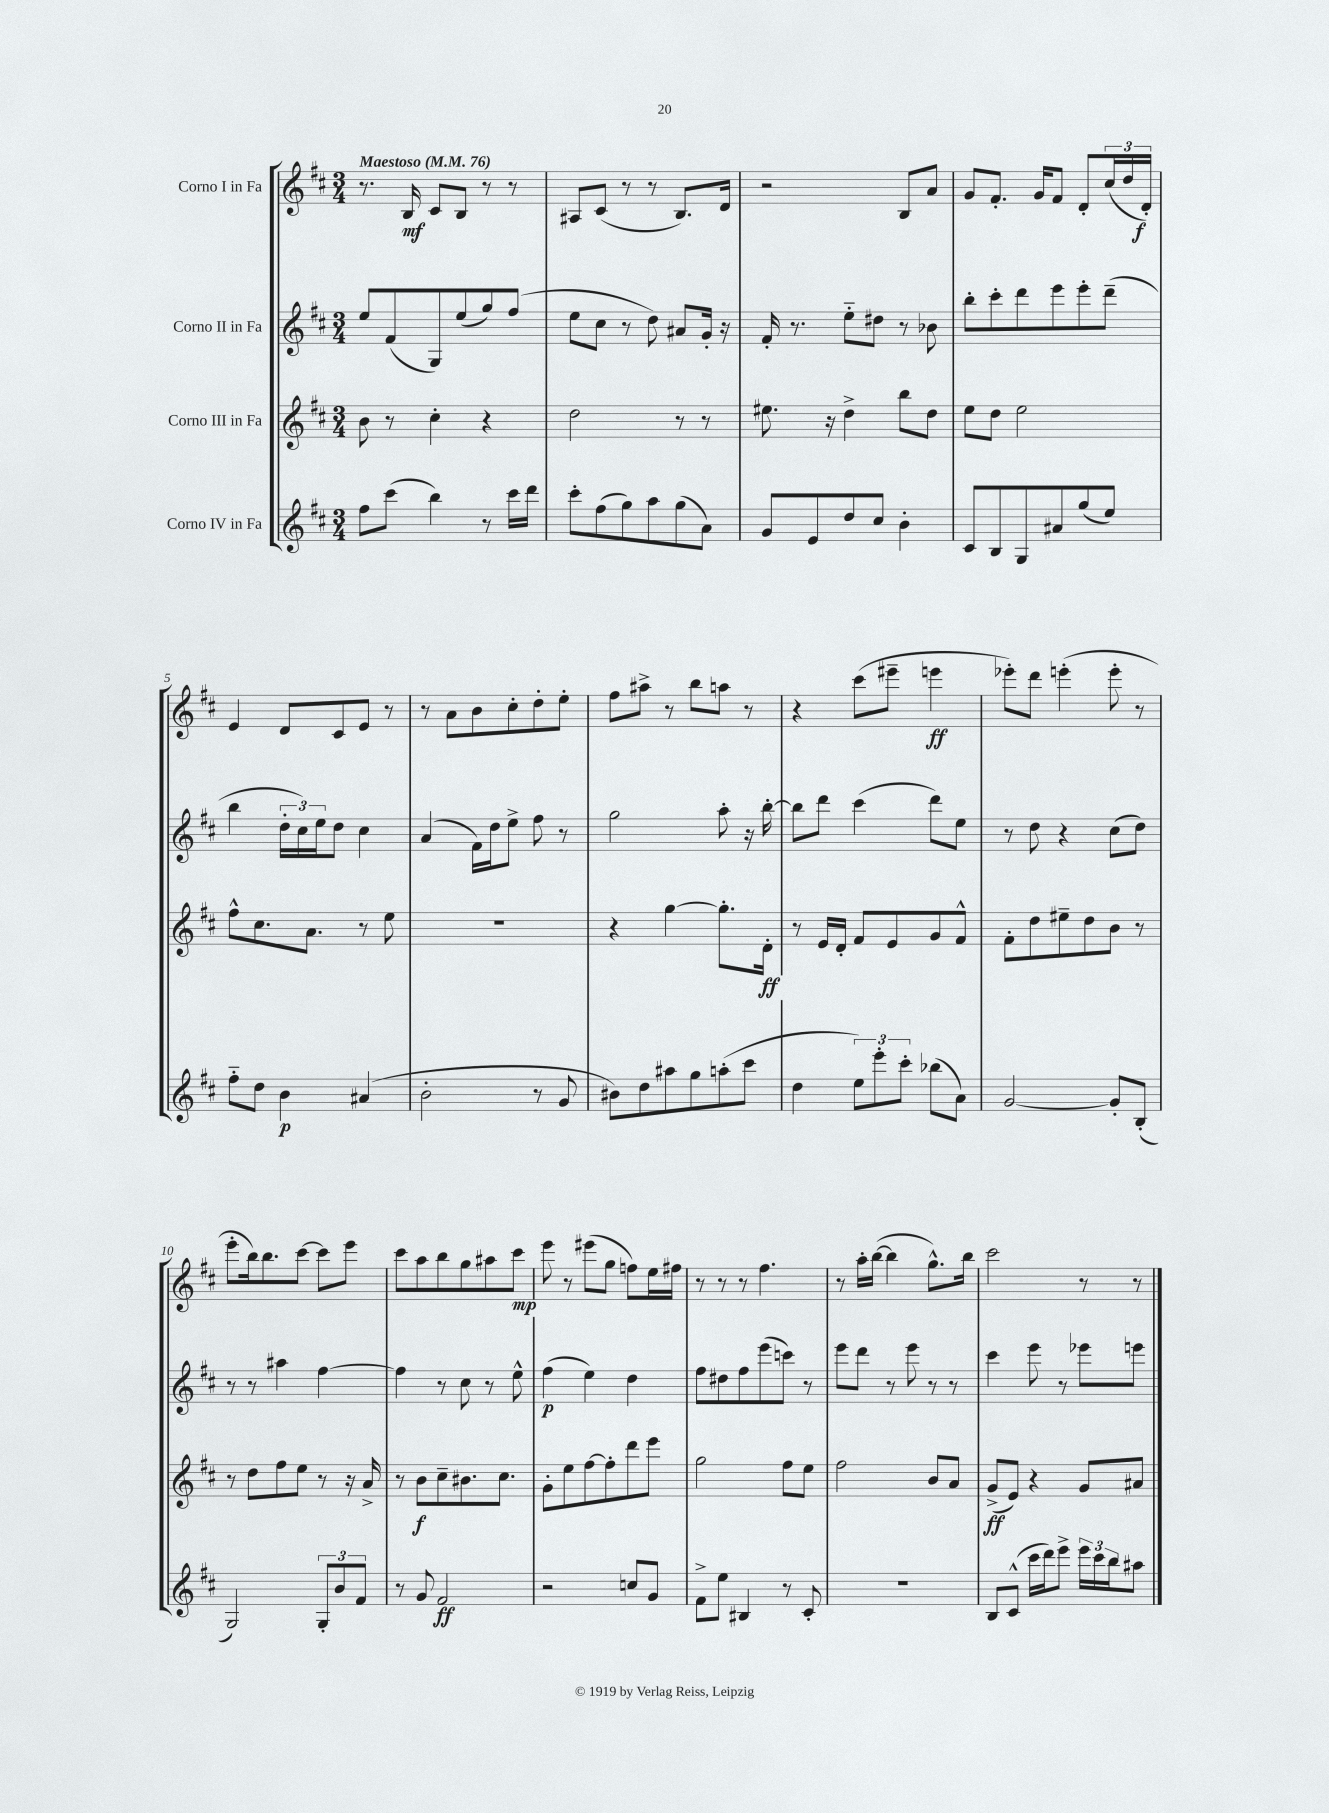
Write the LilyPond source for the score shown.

<<
\new StaffGroup <<
\new Staff = "s0" \with { instrumentName = "Corno I in Fa" } {
    \clef treble \key d \major \numericTimeSignature \time 3/4 \tempo "Maestoso" 4 = 76
    r8. b16\mf cis'8 b8 r8 r8 |
    ais8 cis'8( r8 r8 b8.) d'16 |
    r2 b8 a'8 |
    g'8 fis'8.-. g'16 fis'8 d'8-. \tuplet 3/2 { cis''16( d''16 d'16-.\f) } |
    e'4 d'8 cis'8 e'8 r8 |
    r8 a'8 b'8 cis''8-. d''8-. e''8-. |
    fis''8 ais''8-> r8 b''8 a''8 r8 |
    r4 cis'''8( eis'''8-- e'''4\ff |
    ees'''8-.) d'''8 e'''4-.( e'''8-. r8 |
    e'''8-. b''16) b''8. cis'''8~ cis'''8 e'''8 |
    cis'''8 a''8 b''8 g''8 ais''8 cis'''8\mp |
    e'''8 r8 eis'''8( g''8 f''8) e''16 fis''16 |
    r8 r8 r8 fis''4. |
    r8 a''16-. b''16~( b''4 g''8.-^) b''16 |
    cis'''2 r8 r8 \bar "|." |
}
\new Staff = "s1" \with { instrumentName = "Corno II in Fa" } {
    \clef treble \key d \major \numericTimeSignature \time 3/4
    e''8 fis'8( g8) e''8( g''8) fis''8( |
    e''8 cis''8 r8 d''8) ais'8 g'16-. r16 |
    fis'16-. r8. e''8-_ dis''8 r8 bes'8 |
    b''8-. cis'''8-. d'''8 e'''8 e'''8-. d'''8--( |
    b''4 \tuplet 3/2 { d''16-. cis''16) e''16 } d''8 cis''4 |
    a'4( fis'16) d''16 e''8-> fis''8 r8 |
    g''2 a''8-. r16 b''16~-. |
    b''8 d'''8 cis'''4( d'''8) e''8 |
    r8 d''8 r4 cis''8( d''8) |
    r8 r8 ais''4 fis''4~ |
    fis''4 r8 cis''8 r8 e''8-^ |
    fis''4\p( e''4) d''4 |
    fis''8 dis''8 fis''8 e'''8( c'''8) r8 |
    e'''8 d'''8 r8 e'''8 r8 r8 |
    cis'''4 e'''8 r8 ees'''8 e'''8 \bar "|." |
}
\new Staff = "s2" \with { instrumentName = "Corno III in Fa" } {
    \clef treble \key d \major \numericTimeSignature \time 3/4
    b'8 r8 cis''4-. r4 |
    d''2 r8 r8 |
    eis''8. r16 d''4-> b''8 d''8 |
    e''8 d''8 e''2 |
    fis''8-^ cis''8. a'8. r8 e''8 |
    R2. |
    r4 g''4~ g''8.-. d'16-.\ff |
    r8 e'16 d'16-. fis'8 e'8 g'8 fis'8-^ |
    fis'8-. d''8 eis''8-- d''8 b'8 r8 |
    r8 d''8 fis''8 e''8 r8 r16 a'16-> |
    r8 b'8\f cis''8-- bis'8. cis''8. |
    g'8-. e''8 fis''8~ fis''8-. d'''8 e'''8 |
    g''2 fis''8 e''8 |
    fis''2 b'8 a'8 |
    g'8->\ff( e'8) r4 g'8 ais'8 \bar "|." |
}
\new Staff = "s3" \with { instrumentName = "Corno IV in Fa" } {
    \clef treble \key d \major \numericTimeSignature \time 3/4
    fis''8 cis'''8( b''4) r8 cis'''16 d'''16 |
    cis'''8-. fis''8( g''8) a''8 g''8( a'8) |
    g'8 e'8 d''8 cis''8 b'4-. |
    cis'8 b8 g8 ais'8 g''8( e''8) |
    fis''8-_ d''8 b'4\p ais'4( |
    b'2-. r8 g'8 |
    bis'8) d''8 ais''8 g''8 a''8-.( cis'''8 |
    d''4 \tuplet 3/2 { e''8) e'''8-. cis'''8-. } bes''8( a'8) |
    g'2~ g'8-. b8-.( |
    g2) \tuplet 3/2 { g8-. b'8 fis'8 } |
    r8 g'8 fis'2\ff |
    r2 c''8 g'8 |
    fis'8-> e''8 bis4 r8 cis'8-. |
    R2. |
    b8 cis'8-^( cis'''16 d'''16) e'''8-> \tuplet 3/2 { e'''16 cis'''16 b''16 } ais''8 \bar "|." |
}
>>
>>
